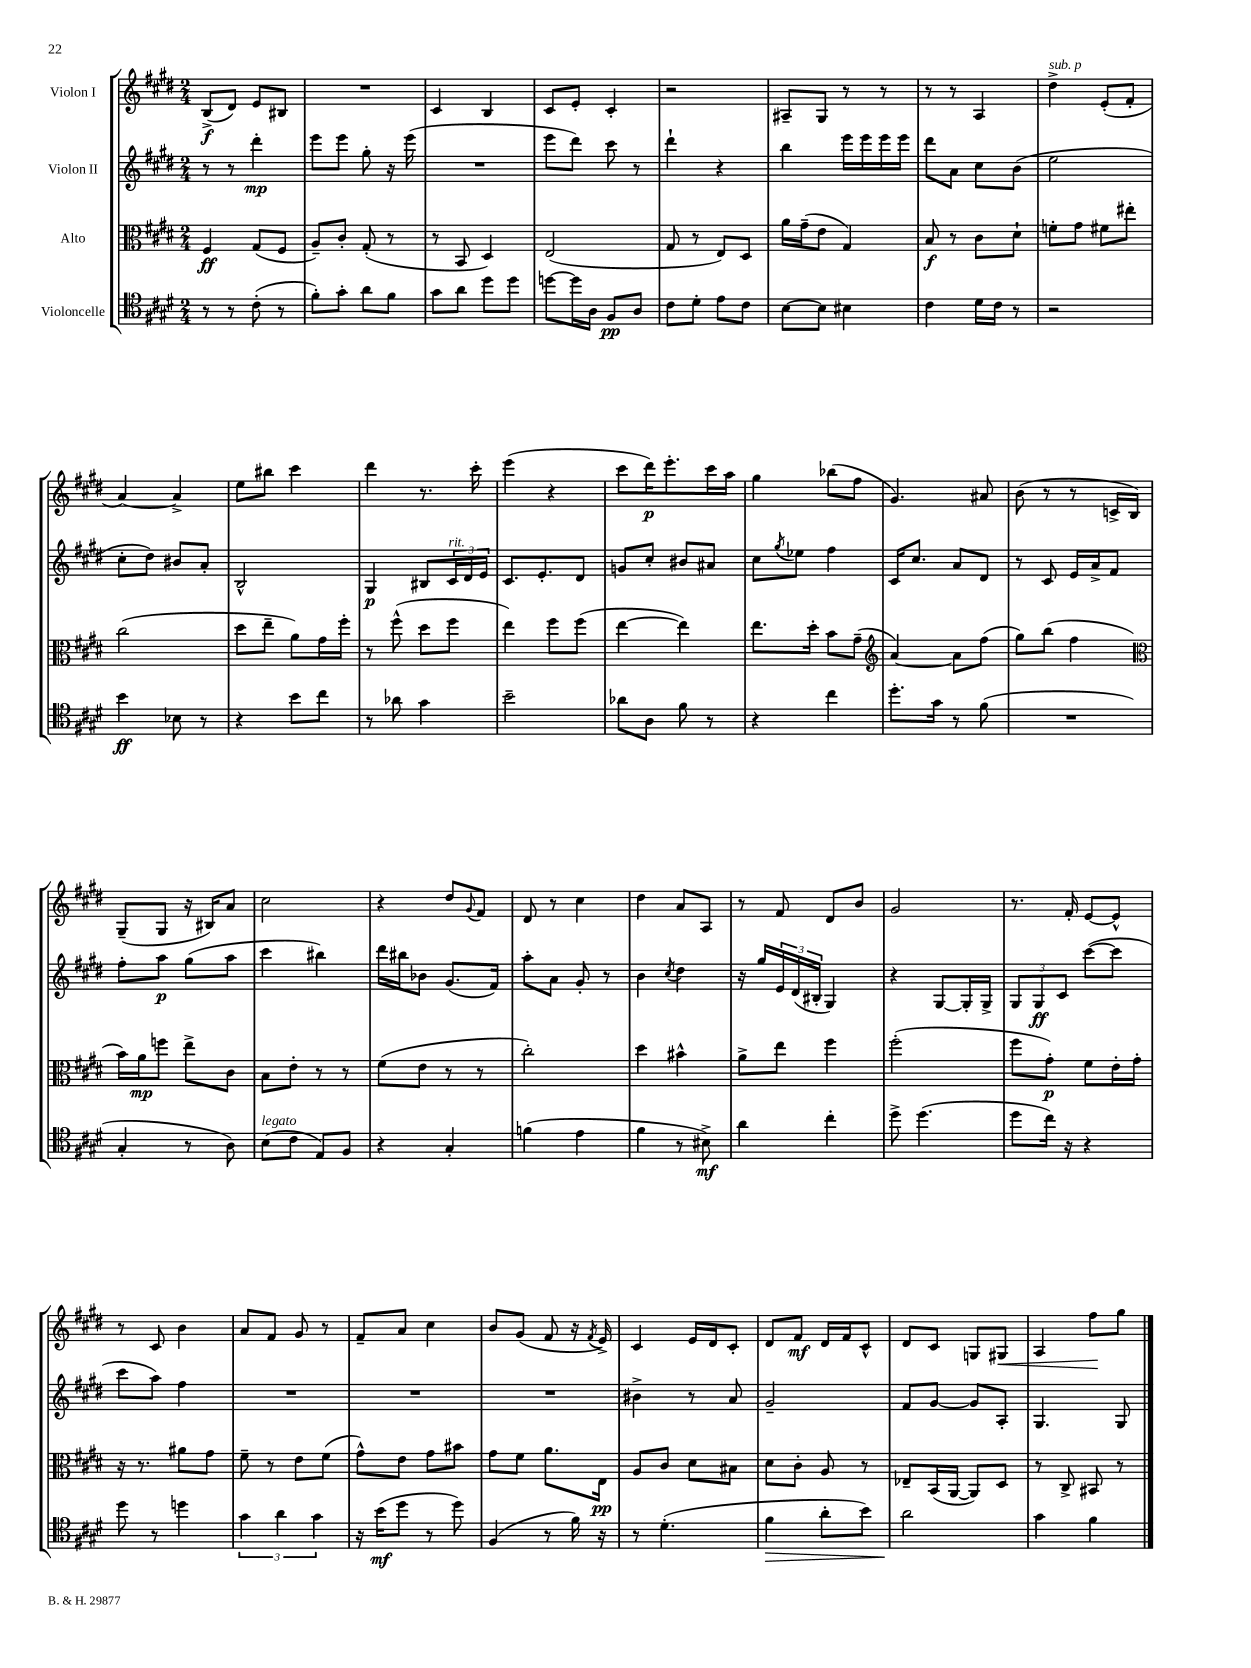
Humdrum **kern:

**kern	**kern	**kern	**kern
*staff4	*staff3	*staff2	*staff1
*clefC4	*clefC3	*clefG2	*clefG2
*k[f#c#g#d#]	*k[f#c#g#d#]	*k[f#c#g#d#]	*k[f#c#g#d#]
*M2/4	*M2/4	*M2/4	*M2/4
8r	4F#	8r	(8B^
8r	.	8r	8d#)
(8c#'	(8G#	4ddd#'	8e
8r	8F#	.	8B#
=	=	=	=
8f#')	8A~)	8eee	2r
8g#'	8c#'	8eee	.
8a	(8G#'	8gg#'	.
8f#	8r	16r	.
.	.	(16eee	.
=	=	=	=
8g#	8r	2r	4c#
8a	8BB	.	.
8dd#	4D#)	.	4B
8dd#	.	.	.
=	=	=	=
[8dd	(2E	8eee	8c#
16dd]	.	8ddd#)	8e'
16A	.	.	.
8F#	.	8ccc#	4c#'
8A	.	8r	.
=	=	=	=
8c#	8G#	4ddd#`	2r
8d#'	8r	.	.
8e	8E)	4r	.
8c#	8D#	.	.
=	=	=	=
[8B	16a	4bb	8A#~
.	(16g#~	.	.
8B]	8e	.	8G#
4B#	4G#)	16eee	8r
.	.	16eee	.
.	.	16eee	8r
.	.	16eee	.
=	=	=	=
4c#	8B	8ddd#	8r
.	8r	8a	8r
16d#	8c#	8cc#	4A
16c#	.	.	.
8r	8d#`	(8b	.
=	=	=	=
2r	8f'	2ee	4dd#^
.	8g#	.	.
.	8f#	.	(8e'
.	8ee#'	.	8f#'
=	=	=	=
4b	(2cc#	8cc#'	[4a)
.	.	8dd#)	.
8B-	.	8b#	4a^]
8r	.	8a'	.
=	=	=	=
4r	8dd#	2B^^	8ee
.	8ee~	.	8bb#
8b	8a)	.	4ccc#
8cc#	16g#	.	.
.	16ff#'	.	.
=	=	=	=
8r	8r	4G#	4ddd#
8a-	(8ff#^^	.	.
4g#	8dd#	8B#	8.r
.	8ff#	24c#	.
.	.	24d#	.
.	.	.	16ccc#'
.	.	24e	.
=	=	=	=
2b~	4ee)	8.c#	(4eee
.	.	8.e'	.
.	8ff#	.	4r
.	(8ff#	8d#	.
=	=	=	=
8a-	[4ee	8g	8ccc#
8A	.	8cc#'	16ddd#)
.	.	.	8.eee'
8f#	4ee])	8b#	.
8r	.	8a#	16ccc#
.	.	.	16aa
=	=	=	=
4r	8.ee	8cc#	4gg#
.	.	8qgg#	.
.	.	8ee-	.
.	16dd#'	.	.
4cc#	8b	4ff#	(8bb-
.	(8g#~	.	8ff#
=	=	=	=
*	*clefG2	*	*
8.dd#'	[4a)	16c#	4.g#)
.	.	8.cc#	.
16g#	.	.	.
8r	8a]	8a	.
(8f#	(8ff#	8d#	8a#
=	=	=	=
2r	8gg#)	8r	(8b
.	(8bb	8c#	8r
.	4ff#	16e	8r
.	.	16a^	.
.	.	8f#	16c^
.	.	.	16B)
=	=	=	=
*	*clefC3	*	*
4G#'	16b)	8ff#'	(8G#~
.	16a	.	.
.	8ff	8aa	8G#
8r	8ee^	(8gg#	16r
.	.	.	16B#)
8A)	8c#	8aa	8a
=	=	=	=
(8B	8B	4ccc#	2cc#
8c#	8e'	.	.
8E)	8r	4bb#)	.
8F#	8r	.	.
=	=	=	=
4r	(8f#	16ddd#	4r
.	.	16bb#	.
.	8e	8b-	.
4G#'	8r	(8.g#	8dd#
.	.	.	8qqg#
.	8r	.	8f#
.	.	16f#)	.
=	=	=	=
(4f	2cc#')	8aa'	8d#
.	.	8a	8r
4e	.	8g#'	4cc#
.	.	8r	.
=	=	=	=
4f#	4dd#	4b	4dd#
.	.	8qcc#	.
8r	4b#^^	4dd#	8a
8B#^)	.	.	8A
=	=	=	=
4a	8a^	16r	8r
.	.	16gg#	.
.	8ee	24e	8f#
.	.	(24d#	.
.	.	24B#'	.
4cc#'	4ff#	4G#)	8d#
.	.	.	8b
=	=	=	=
8dd#^	(2ff#'	4r	2g#
(4.dd#	.	.	.
.	.	[8G#	.
.	.	16G#']	.
.	.	16G#^	.
=	=	=	=
8dd#	8ff#	12G#	8.r
.	.	12G#	.
16cc#)	8g#')	.	.
.	.	12c#	.
16r	.	.	16f#'
4r	8f#	([8ccc#	[8e
.	16e'	8ccc#]	8e^^]
.	16g#'	.	.
=	=	=	=
8dd#	16r	8ccc#	8r
.	8.r	.	.
8r	.	8aa)	8c#
4dd	8a#	4ff#	4b
.	8g#	.	.
=	=	=	=
6g#	8f#~	2r	8a
.	8r	.	8f#
6a	.	.	.
.	8e	.	8g#
6g#	.	.	.
.	(8f#	.	8r
=	=	=	=
16r	8g#^^)	2r	8f#~
(16b	.	.	.
8dd#	8e	.	8a
8r	8g#	.	4cc#
8dd#)	8b#	.	.
=	=	=	=
(4F#	8g#	2r	8b
.	8f#	.	(8g#
8r	8.a	.	8f#
16f#)	.	.	16r
.	.	.	8qf#
16r	16E	.	16e^)
=	=	=	=
8r	8A	4b#^	4c#
(4.d#'	8c#	.	.
.	8d#	8r	16e
.	.	.	16d#
.	8B#	8a	8c#'
=	=	=	=
4f#	8d#	2g#~	8d#
.	8c#'	.	8f#
8a'	8A	.	16d#
.	.	.	16f#
8b)	8r	.	8c#^^
=	=	=	=
2a	8E-~	8f#	8d#
.	(16BB	[8g#	8c#
.	[16AA	.	.
.	8AA])	8g#]	8G
.	8D#	8A'	8G#
=	=	=	=
4g#	8r	4.G#	4A
.	8C#^	.	.
4f#	8BB#	.	8ff#
.	8r	8G#	8gg#
==	==	==	==
*-	*-	*-	*-
